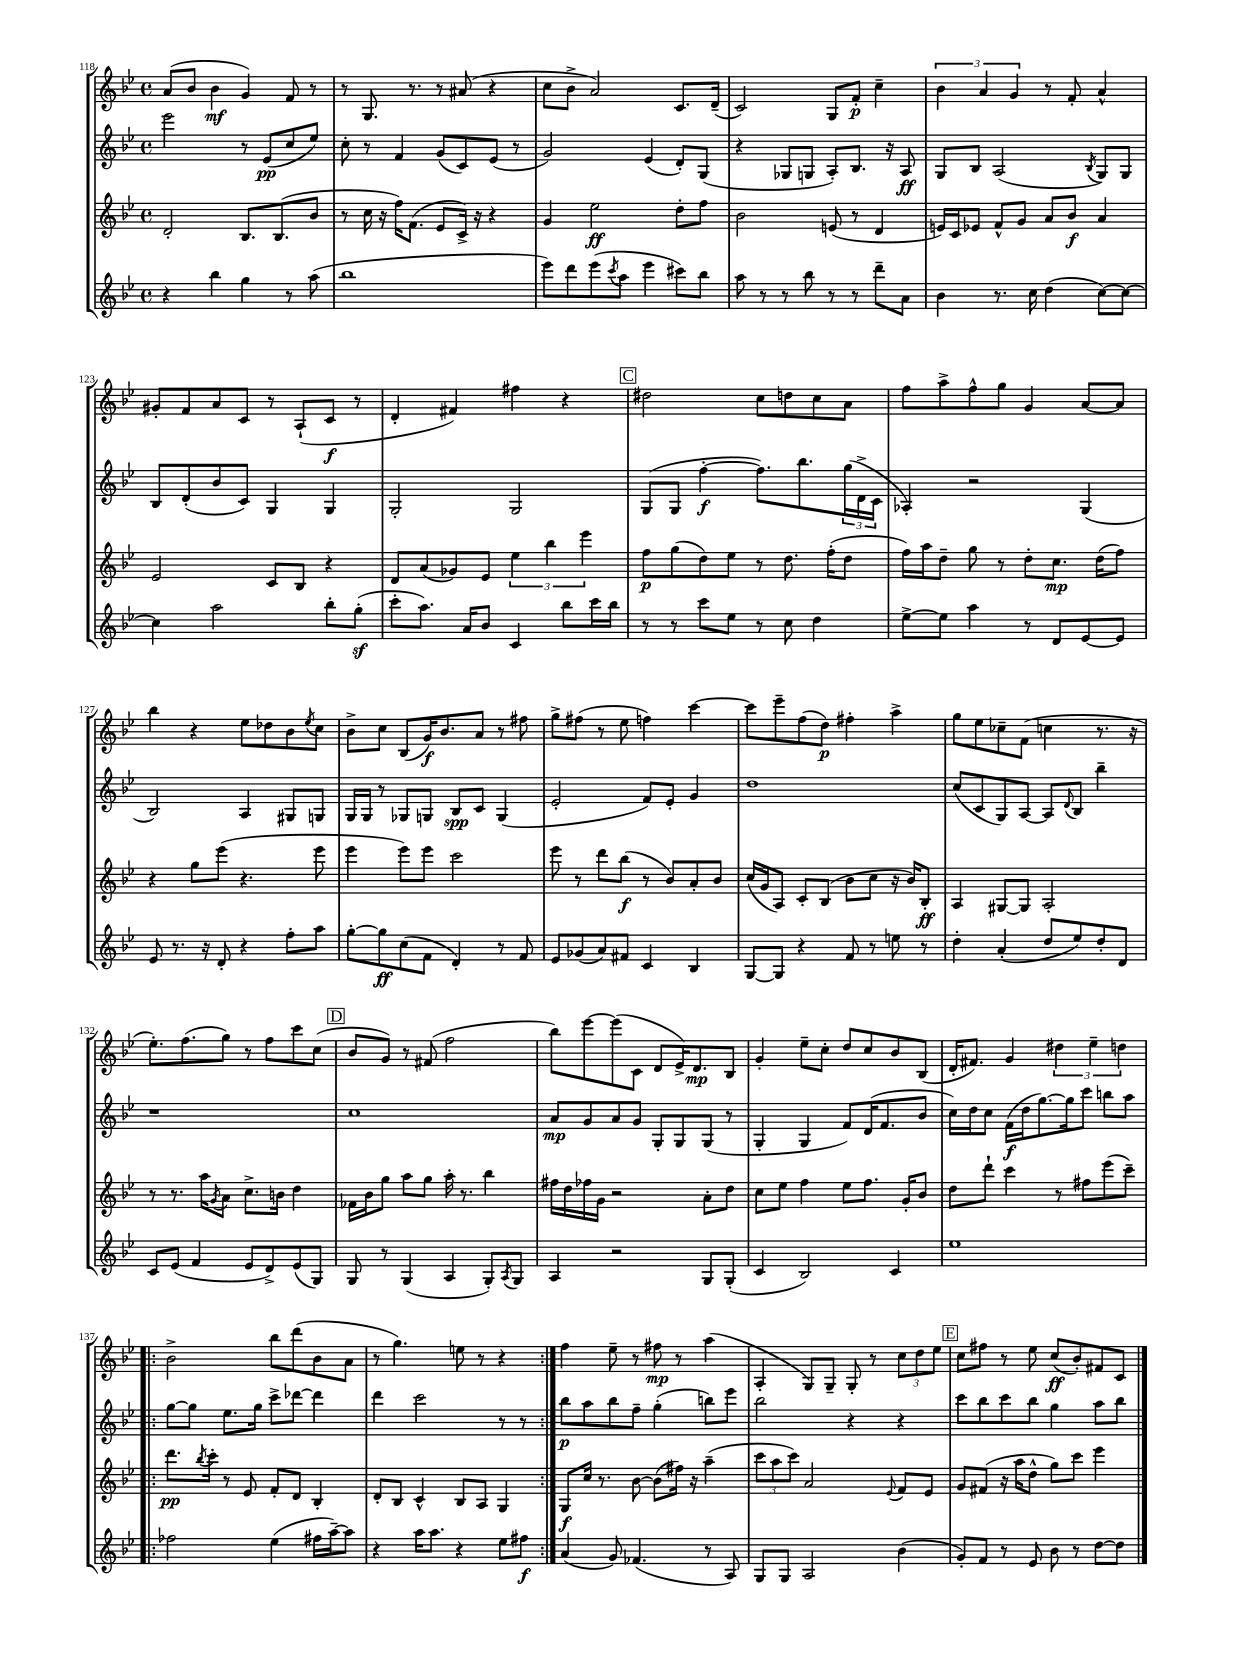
<<
\new StaffGroup <<
\new Staff = "s0" {
    \clef treble \key bes \major \defaultTimeSignature \time 4/4
    a'8( bes'8 bes'4\mf g'4) f'8 r8 |
    r8 g8. r8. r8 ais'8( r4 |
    c''8 bes'8-> a'2) c'8. d'16--( |
    c'2) g8 f'8-.\p c''4-- |
    \tuplet 3/2 { bes'4 a'4 g'4 } r8 f'8-. a'4-^ |
    gis'8-. f'8 a'8 c'8 r8 a8-!( c'8\f r8 |
    d'4-. fis'4) fis''4 r4 |
    \mark \markup { \box "C" } dis''2 c''8 d''8 c''8 a'8 |
    f''8 a''8-> f''8-^ g''8 g'4 a'8~ a'8 |
    bes''4 r4 ees''8 des''8 bes'8 \acciaccatura { ees''8 } c''8 |
    bes'8-> c''8 bes8( g'16\f) bes'8. a'8 r8 fis''8 |
    g''8-> fis''8( r8 ees''8 f''4) c'''4~ |
    c'''8 ees'''8-- f''8( d''8\p) fis''4-. a''4-> |
    g''8 ees''8 ces''8-- f'8( c''4 r8. r16 |
    ees''8.-.) f''8.( g''8) r8 f''8 c'''8 c''8( |
    \mark \markup { \box "D" } bes'8 g'8) r8 fis'8( f''2 |
    bes''8) ees'''8~ ees'''8( c'8 d'8 ees'16->) d'8.\mp bes8 |
    g'4-. ees''8-- c''8-. d''8 c''8 bes'8 bes8( |
    d'16-. fis'8.) g'4 \tuplet 3/2 { dis''4 ees''4-- d''4 } |
    \repeat volta 2 { bes'2-> bes''8 d'''8( bes'8 a'8 |
    r8 g''4.) e''8 r8 r4 | }
    f''4 ees''8-- r8 fis''8\mp r8 a''4( |
    a4-. g8) g8-- g8-. r8 \tuplet 3/2 { c''8 d''8 ees''8 } |
    \mark \markup { \box "E" } c''8 fis''8 r8 ees''8 c''8\ff( bes'8-.) fis'8 c'8 \bar "|." |
}
\new Staff = "s1" {
    \clef treble \key bes \major \defaultTimeSignature \time 4/4
    ees'''2 r8 ees'8\pp( c''8 ees''8) |
    c''8-. r8 f'4 g'8( c'8) ees'8( r8 |
    g'2) ees'4( d'8-.) g8( |
    r4 ges8 g8 a8-.) bes8. r16 a8\ff |
    g8 bes8 a2( \acciaccatura { bes8 } g8) g8 |
    bes8 d'8-.( bes'8 c'8) g4 g4 |
    g2-. g2 |
    \mark \markup { \box "C" } g8( g8 f''4~-.\f f''8.) bes''8. \tuplet 3/2 { g''16( d'16-> c'16 } |
    aes4-.) r2 g4( |
    bes2) a4 gis8 g8 |
    g16 g16 r8 ges8 g8 bes8\spp c'8 g4( |
    ees'2-. f'8) ees'8-. g'4 |
    d''1 |
    c''8( c'8 g8) a8~ a8 \appoggiatura { d'8 } bes8 bes''4-- |
    r1 |
    \mark \markup { \box "D" } c''1 |
    a'8\mp g'8 a'8 g'8 g8-. g8 g8( r8 |
    g4-. g4 f'8) d'16( f'8. bes'8 |
    c''16) d''16 c''8 f'16\f( d''16 g''8.~) g''16 c'''8 b''8 a''8 |
    \repeat volta 2 { g''8~ g''8 ees''8. g''16 c'''8-> des'''8~ des'''4 |
    d'''4 c'''2 r8 r8 | }
    bes''8\p a''8 bes''8 f''8-- g''4-.( b''8) ees'''8 |
    bes''2 r4 r4 |
    \mark \markup { \box "E" } c'''8 bes''8 c'''8 bes''8 g''4 a''8 bes''8 \bar "|." |
}
\new Staff = "s2" {
    \clef treble \key bes \major \defaultTimeSignature \time 4/4
    d'2-. bes8. bes8.( bes'8 |
    r8 c''16 r16 f''16) f'8.( ees'8 c'16->) r16 r4 |
    g'4 ees''2\ff d''8-. f''8 |
    bes'2 e'8( r8 d'4 |
    e'16) c'16 ees'8 f'8-^ g'8 a'8 bes'8\f a'4 |
    ees'2 c'8 bes8 r4 |
    d'8 a'8( ges'8) ees'8 \tuplet 3/2 { ees''4 bes''4 ees'''4 } |
    \mark \markup { \box "C" } f''8\p g''8( d''8) ees''8 r8 d''8. f''16-.( d''8 |
    f''16) a''16 d''8-- g''8 r8 d''8-. c''8.\mp d''16( f''8) |
    r4 g''8 ees'''8( r4. ees'''8 |
    ees'''4 ees'''8) ees'''8 c'''2 |
    ees'''8 r8 d'''8 bes''8\f( r8 bes'8) a'8-. bes'8 |
    c''16( g'16 a8) c'8-. bes8( bes'8 c''8 r16 bes'16) bes8-.\ff |
    a4 gis8~ gis8 a2-. |
    r8 r8. a''16 \acciaccatura { g'8 } a'8 c''8.-> b'16 d''4 |
    \mark \markup { \box "D" } fes'16 bes'16 g''8 a''8 g''8 a''16-. r8. bes''4 |
    fis''16 d''16 fes''16 g'16 r2 a'8-. d''8 |
    c''8 ees''8 f''4 ees''8 f''8. g'16-. bes'8 |
    d''8 d'''8-! c'''4 r8 fis''8 ees'''8( c'''8--) |
    \repeat volta 2 { d'''8.\pp \acciaccatura { bes''8 } c'''16-. r8 ees'8 f'8-. d'8 bes4-. |
    d'8-. bes8 c'4-^ bes8 a8 g4 | }
    g8\f c''16 r8. bes'8~ bes'8( fis''16) r16 a''4--( |
    \tuplet 3/2 { c'''8 a''8 c'''8) } a'2 \appoggiatura { ees'8 } f'8 ees'8 |
    \mark \markup { \box "E" } g'8 fis'8( r16 a''16 d''8-^ g''8) c'''8 ees'''4 \bar "|." |
}
\new Staff = "s3" {
    \clef treble \key bes \major \defaultTimeSignature \time 4/4
    r4 bes''4 g''4 r8 a''8( |
    bes''1 |
    ees'''8) d'''8 ees'''8( \acciaccatura { c'''8 } a''8 ees'''4 cis'''8) bes''8 |
    a''8 r8 r8 bes''8 r8 r8 d'''8-- a'8 |
    bes'4 r8. c''16 d''4( c''8~) c''8~ |
    c''4 a''2 bes''8-. g''8-.\sf( |
    c'''8-. a''8.) a'16 bes'8 c'4 bes''8 c'''16 bes''16 |
    \mark \markup { \box "C" } r8 r8 c'''8 ees''8 r8 c''8 d''4 |
    ees''8~-> ees''8 a''4 r8 d'8 ees'8~ ees'8 |
    ees'8 r8. r16 d'8-. r4 f''8-. a''8 |
    g''8~-. g''8\ff c''8( f'8 d'4-.) r8 f'8 |
    ees'8 ges'8( a'8) fis'8 c'4 bes4 |
    g8~ g8 r4 f'8 r8 e''8 r8 |
    d''4-. a'4-.( d''8 ees''8) d''8-. d'8 |
    c'8 ees'8( f'4 ees'8 d'8->) ees'8( g8) |
    \mark \markup { \box "D" } g8 r8 g4( a4 g8-.) \acciaccatura { a8 } g8 |
    a4 r2 g8 g8-.( |
    c'4 bes2) c'4 |
    ees''1 |
    \repeat volta 2 { fes''2 ees''4( fis''16 a''16~--) a''8 |
    r4 a''16 a''8. r4 ees''8 fis''8\f | }
    a'4( g'8) fes'4.( r8 a8) |
    g8 g8 a2 bes'4( |
    \mark \markup { \box "E" } g'8-.) f'8 r8 ees'8 bes'8 r8 d''8~ d''8 \bar "|." |
}
>>
>>
\layout { \context { \Score currentBarNumber = #118 } }
